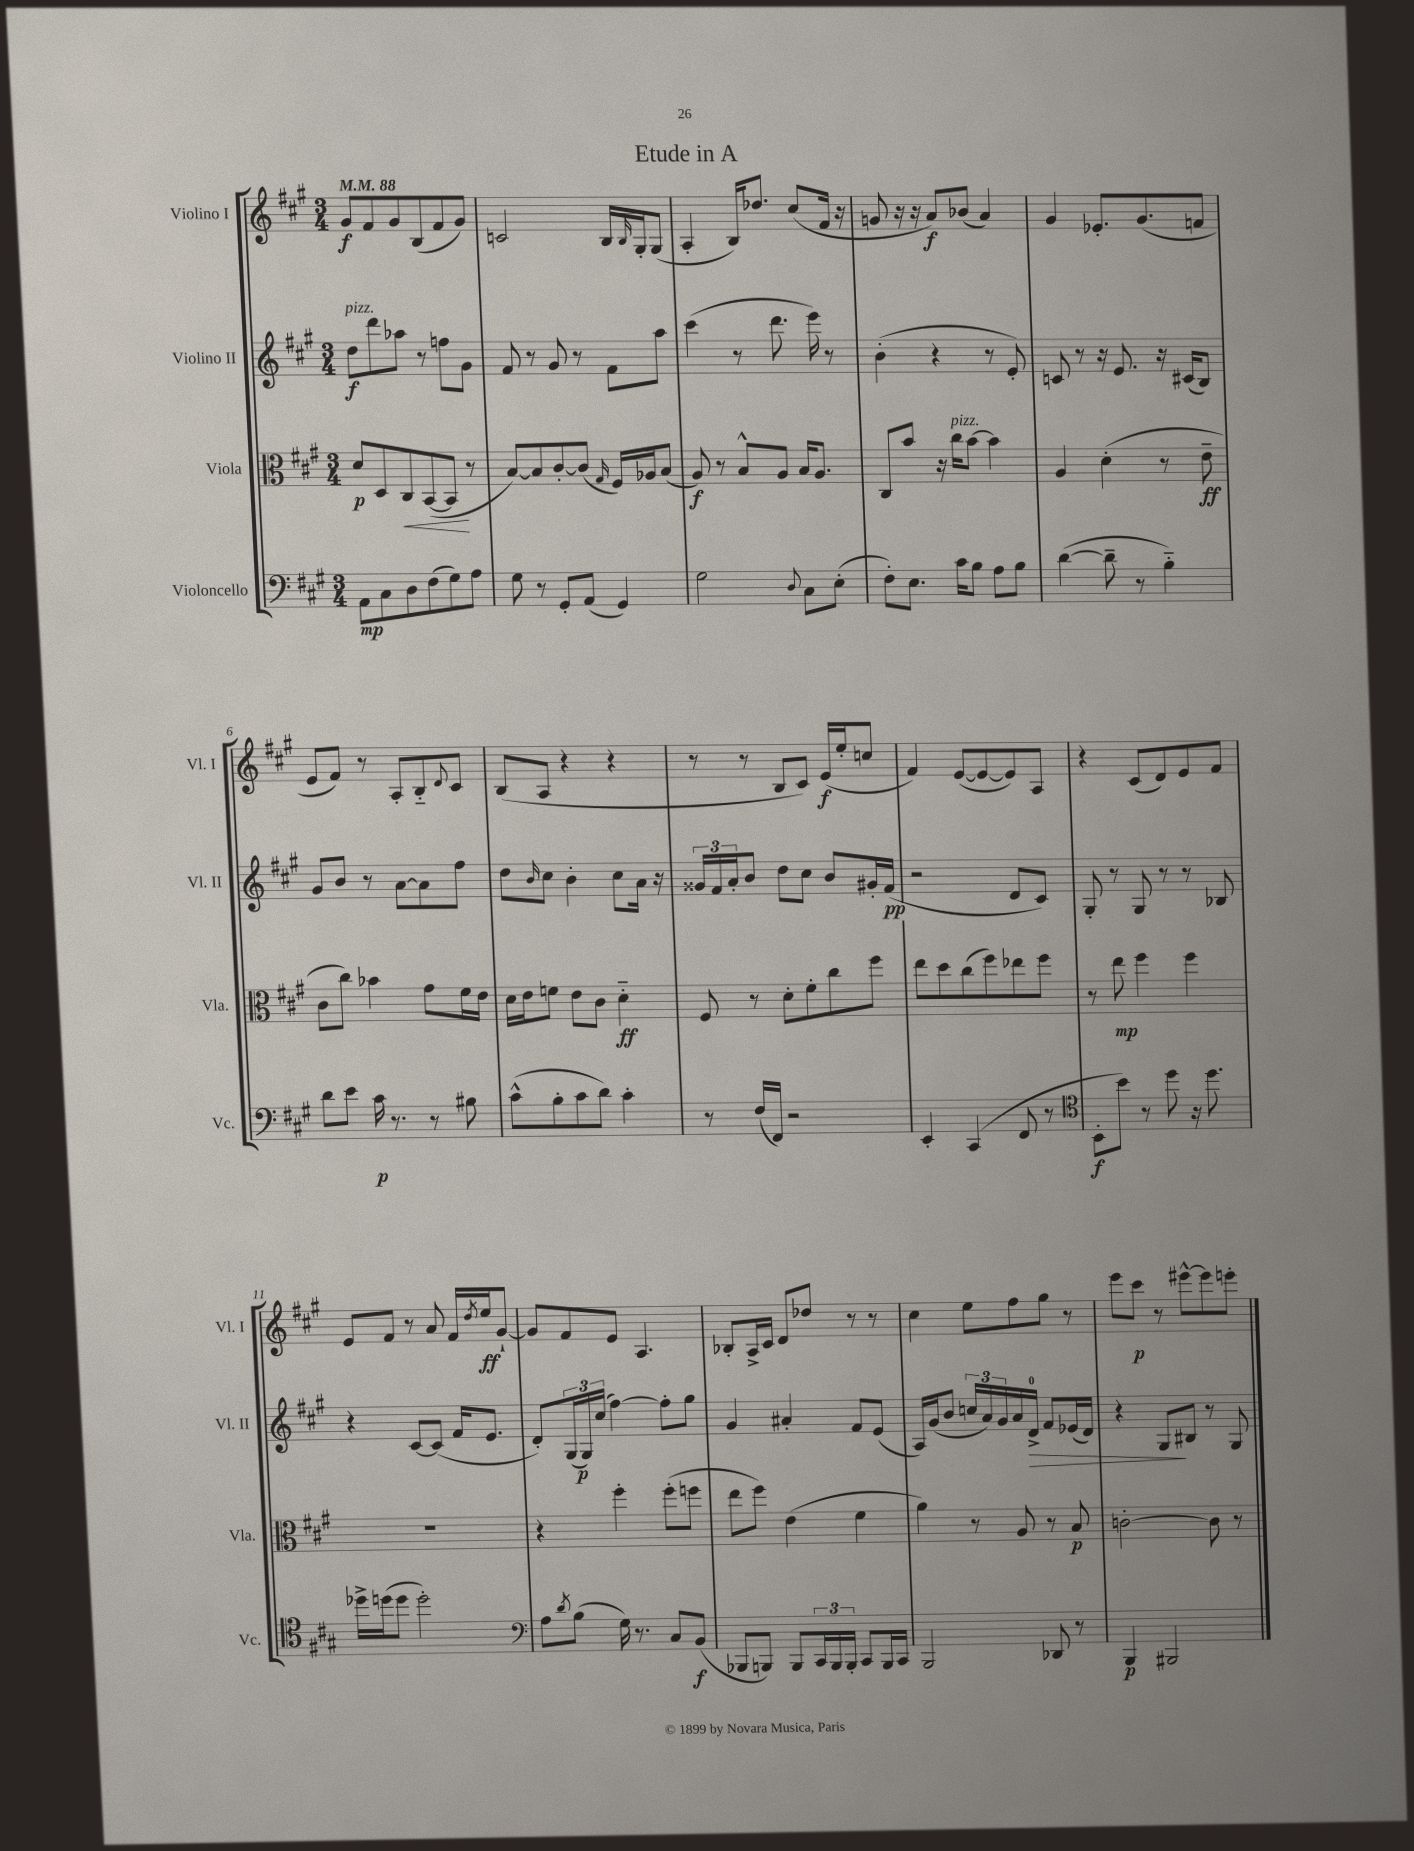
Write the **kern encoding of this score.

**kern	**kern	**kern	**kern
*staff4	*staff3	*staff2	*staff1
*clefF4	*clefC3	*clefG2	*clefG2
*k[f#c#g#]	*k[f#c#g#]	*k[f#c#g#]	*k[f#c#g#]
*M3/4	*M3/4	*M3/4	*M3/4
*MM88	*MM88	*MM88	*MM88
8AA	8d	8dd	8g#
8C#	8D	8ddd	8f#
8D	8C#	8aa-	8g#
(8F#	([8BB	8r	(8B
8G#)	8BB]	8ff	8f#
8A	8r	8g#	8g#)
=	=	=	=
8G#	[8B)	8f#	2c
8r	8B]	8r	.
8GG#'	[8c#'	8g#	.
(8AA	(8c#]	8r	.
.	16qqG#	.	.
4GG#)	16F#)	8f#	16B
.	.	.	16qqB
.	16A-	.	16G#'
.	(8B	8aa	(8G#
=	=	=	=
2G#	8A)	(4ccc#	4A'
.	8r	.	.
.	8B^^	8r	16B)
.	.	.	8.dd-
.	8A	8.ddd	.
8qqD	.	.	.
8C#	16B	.	(8cc#
.	8.A	16eee)	.
(8E'	.	8r	16f#
.	.	.	16r
=	=	=	=
8F#')	8C#	(4b'	8g
8.E	8b	.	16r
.	.	.	16r
.	16r	4r	8a)
16c#	16cc#	.	.
8B	[8b	.	(8b-
8A	4b]	8r	4a)
8B	.	8e')	.
=	=	=	=
([4d	4A	8c	4g#
.	.	8r	.
8d~]	(4d'	16r	8.e-'
.	.	8.e	.
8r	.	.	.
.	.	.	(8.g#
4B'~)	8r	16r	.
.	.	(16c#	.
.	8e~	8B)	8f
=	=	=	=
8d	8c#	8g#	8e
8e	8cc#)	8b	8f#)
16c#	4b-	8r	8r
8.r	.	.	.
.	.	[8a	8A'
8r	8g#	8a]	8B'~
.	.	.	8qqd
8B#	16f#	8ff#	8c#
.	16e	.	.
=	=	=	=
(8c#^^	16d	8dd	(8B
.	16e	.	.
.	.	16qqb	.
8B'	8f	8cc#	8A
8c#	8e	4b'	4r
8d)	8c#	.	.
4c#'	4d'~	8cc#	4r
.	.	16a	.
.	.	16r	.
=	=	=	=
8r	8F#	24g##	8r
.	.	24f#	.
.	.	24a'	.
(16F#	8r	8b	8r
16FF#)	.	.	.
2r	8d'	8dd	8B
.	8f#'	8cc#	8c#)
.	8cc#	8b	(16e
.	.	.	16ee'
.	8ff#	16g#'	8cc
.	.	(16f#	.
=	=	=	=
4EE'	8ee	2r	4f#)
.	8dd	.	.
(4CC#	(8cc#	.	([8e
.	8ff#)	.	8e_
8FF#	8ee-	8d	8e])
8r	8ff#	8c#)	8A
=	=	=	=
*clefC4	*	*	*
8BB'	8r	8G#'	4r
8b)	8ee	8r	.
8r	4ff#	8G#	(8c#
8dd	.	8r	8d)
16r	4ff#	8r	8e
8.dd	.	.	.
.	.	8B-	8f#
=	=	=	=
16dd-^	2.r	4r	8e
(16dd	.	.	.
8dd	.	.	8f#
2dd')	.	[8c#	8r
.	.	(8c#]	8a
.	.	16f#	16f#
.	.	.	8qdd
.	.	8.e	16ee
.	.	.	[8g#`
=	=	=	=
*clefF4	*	*	*
8A	4r	8d')	8g#]
8qd	.	.	.
(8B	.	(24G#	8f#
.	.	24G#)	.
.	.	(24cc#	.
16G#)	4ff#'	[4ff#)	8e
8.r	.	.	.
.	.	.	4.A
8C#	(8ff#'	8ff#']	.
(8BB	8ff	8gg#	.
=	=	=	=
8BBB-	8ee	4g#	8B-'
8BBB)	8ff#)	.	16A^
.	.	.	16c#
8BBB	(4e	4a#'	8d
24CC#	.	.	8dd-
24BBB	.	.	.
24BBB'	.	.	.
8CC#	4f#	8f#	8r
16BBB	.	(8e	8r
16CC#	.	.	.
=	=	=	=
2BBB	4a)	16A)	4cc#
.	.	(16g#	.
.	.	8b	.
.	8r	24cc	8ee
.	.	24a)	.
.	.	24g#	.
.	8A	16a	8ff#
.	.	16d^	.
8DD-	8r	8f#	8gg#
8r	8B	(16e-	8r
.	.	16d)	.
=	=	=	=
4BBB	[2c'	4r	8eee
.	.	.	8ccc#
2BBB#	.	8G#	8r
.	.	8B#	[8eee#^^
.	8c]	8r	8eee#]
.	8r	8G#	8eee'
==	==	==	==
*-	*-	*-	*-
